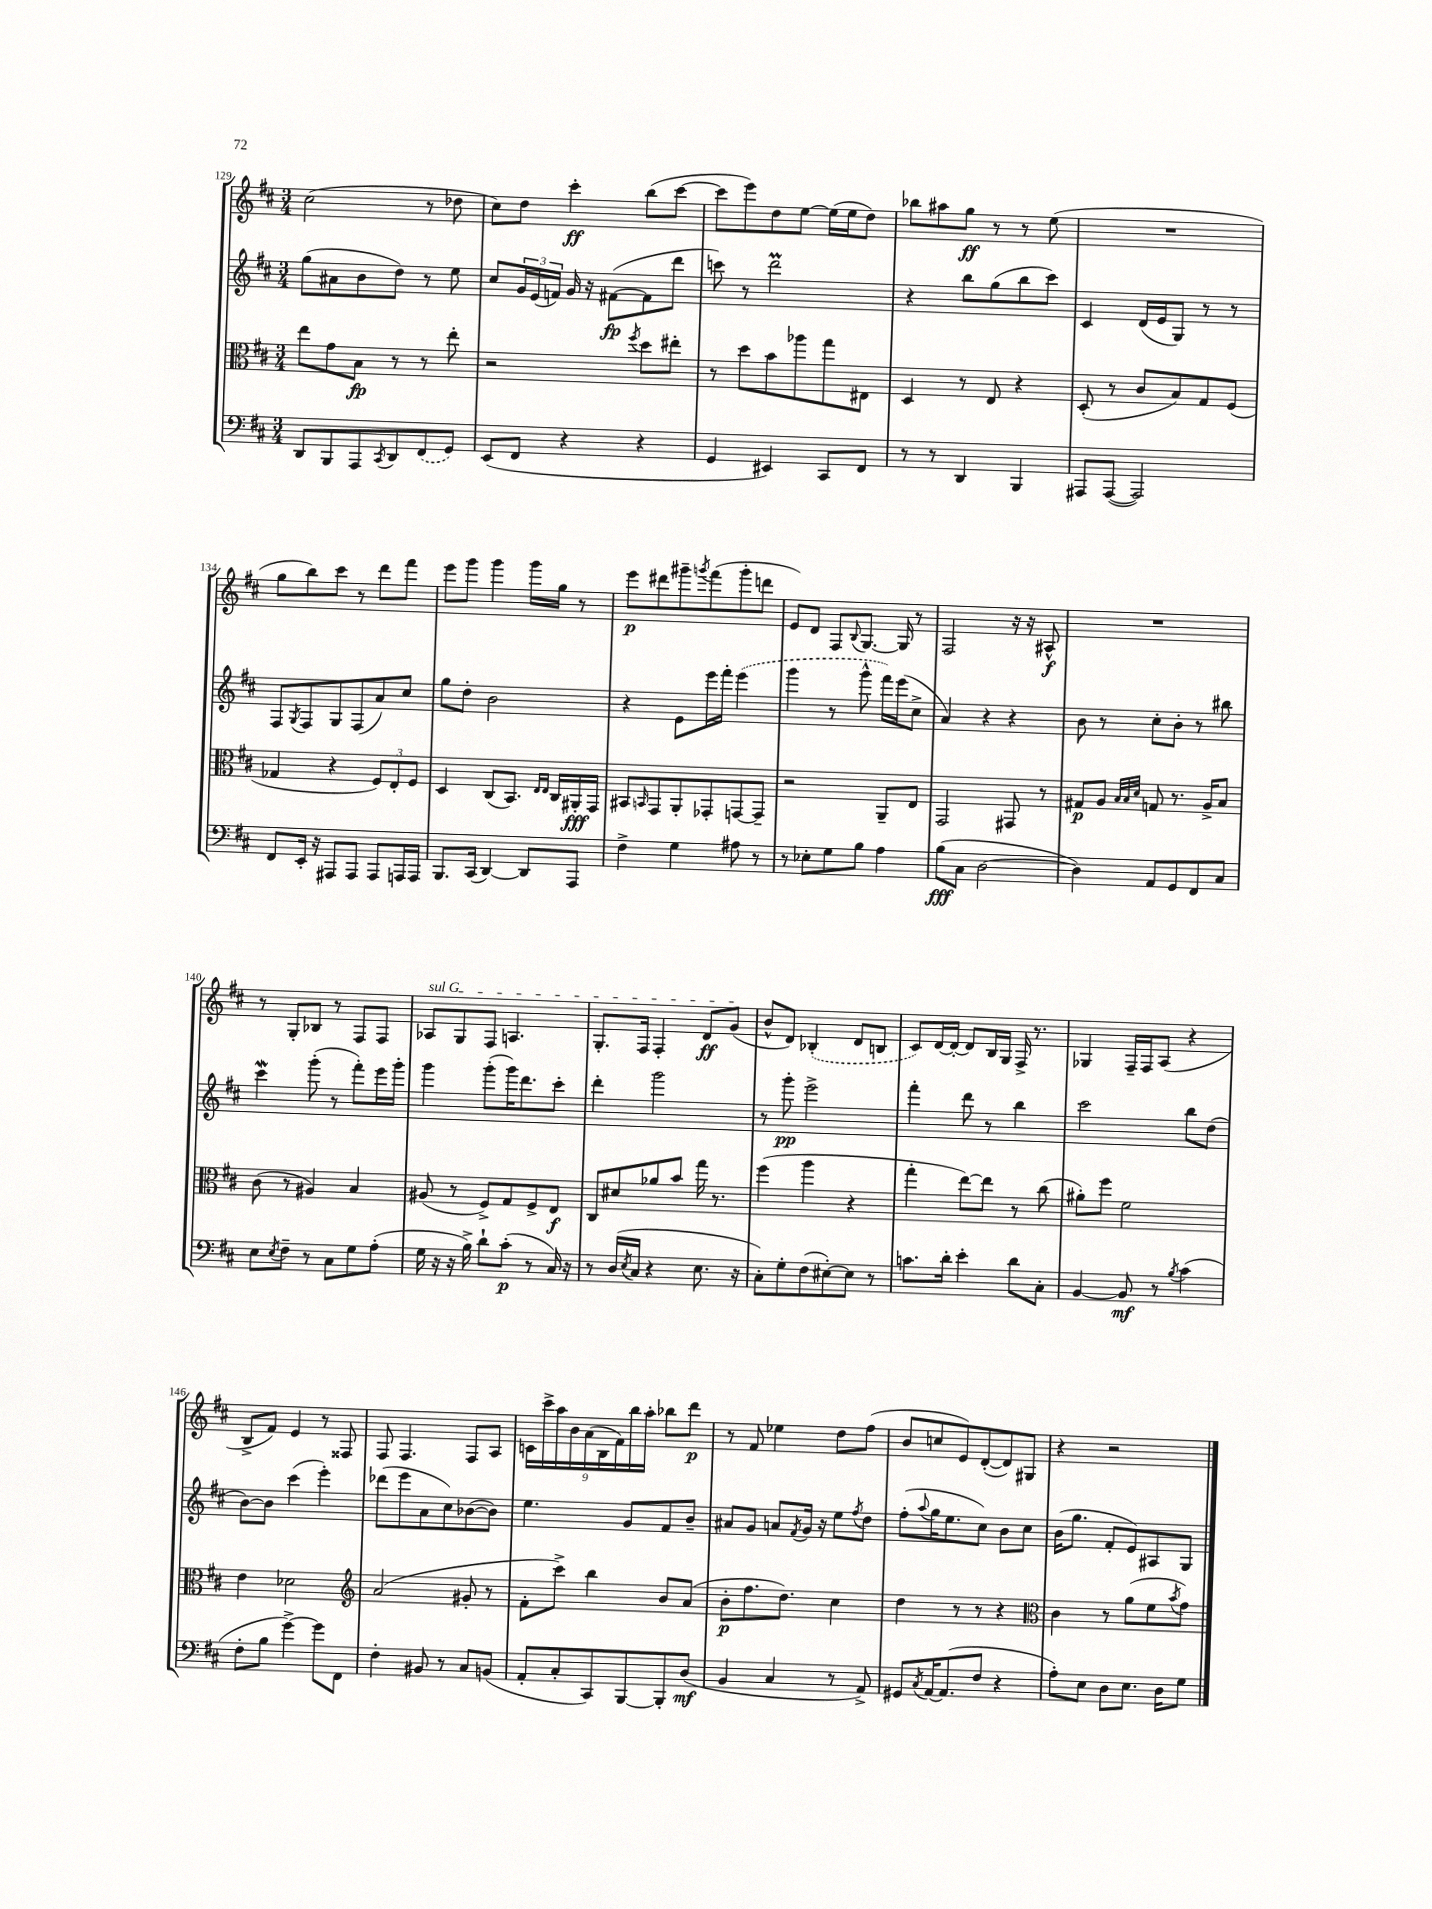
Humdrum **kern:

**kern	**kern	**kern	**kern
*staff4	*staff3	*staff2	*staff1
*clefF4	*clefC3	*clefG2	*clefG2
*k[f#c#]	*k[f#c#]	*k[f#c#]	*k[f#c#]
*M3/4	*M3/4	*M3/4	*M3/4
8DD	8ee	(8gg	(2cc#
8BBB	8g	8a#	.
8AAA	8B	8b	.
8qCC#	.	.	.
8DD	8r	8dd)	.
(8FF#	8r	8r	8r
8GG)	8ee'	8ee	8dd-
=	=	=	=
(8EE	2r	8cc#	8cc#)
8FF#	.	24g	8dd
.	.	(24e	.
.	.	24f)	.
4r	.	16g	4ccc#'
.	.	16r	.
.	.	([8f#	.
.	8qff#	.	.
4r	8dd	8f#]	(8bb
.	8ee#'	8ddd	[8ccc#
=	=	=	=
4GG	8r	8ccc)	8ccc#]
.	8dd	8r	8eee)
4EE#)	8b	2ddd	8dd
.	8aa-	.	[8ee
8CC#	8gg	.	(16ee]
.	.	.	16ee
8FF#	8E#	.	8dd)
=	=	=	=
8r	4D	4r	8bb-
8r	.	.	8aa#
4DD	8r	8bb	8gg
.	8E	(8gg	8r
4BBB	4r	8bb	8r
.	.	8ccc#)	(8ee
=	=	=	=
8AAA#	(8D'	4c#	2.r
([8AAA#	8r	.	.
2AAA#])	8c#	(16d	.
.	.	16e	.
.	8B)	8G)	.
.	8G	8r	.
.	(8F#	8r	.
=	=	=	=
8FF#	4G-	8F#	8gg
.	.	8qG	.
16EE'	.	8F#	8bb)
16r	.	.	.
8AAA#	4r	8G	8ccc#
8AAA#	.	(8F#	8r
8AAA#	12F#)	8a)	8ddd
.	12E'	.	.
16AAA	.	8cc#	8fff#
.	12F#	.	.
16AAA	.	.	.
=	=	=	=
8.BBB	4D	8gg	8eee
.	.	8dd'	8ggg
(16CC#	.	.	.
[4DD)	(8C#	2b	4ggg
.	8.BB)	.	.
8DD]	.	.	16ggg
.	16qqE	.	.
.	16qqE	.	.
.	16C#	.	16gg
8AAA	16AA#'	.	8r
.	16GG	.	.
=	=	=	=
4F#^	8BB#	4r	8eee
.	16qqBB	.	.
.	8GG	.	8ddd#
4G	8AA'	8e	8ggg#~
.	.	.	8qggg
.	8GG-'	16eee	(8fff#
.	.	16fff#'	.
8A#	[8GG	(4eee	8ggg'
8r	8GG~]	.	8ddd
=	=	=	=
8r	2r	4ggg	8e)
8E-'	.	.	8d
8G	.	8r	8F#
.	.	.	8qqB
8B	.	8ggg^^	[8.G
4A	8AA~	16fff#)	.
.	.	(16eee	16G]
.	8E	8cc#^	8r
=	=	=	=
(8B	2GG	4a)	2F#
8C#	.	.	.
[2D	.	4r	.
.	8GG#	4r	16r
.	.	.	16r
.	8r	.	8A#^^
=	=	=	=
4D])	8G#	8b	2.r
.	8A	8r	.
.	32qqB	.	.
.	32qqB	.	.
.	32qqd	.	.
8AA	8G	8cc#'	.
8GG	8.r	8b'	.
8FF#	.	8r	.
.	16A^	.	.
8C#	8B	8bb#	.
=	=	=	=
8E	(8c#	4ccc#	8r
8qE	.	.	.
8F#~	8r	.	8G'
8r	4A#)	(8ggg'	8B-
8C#	.	8r	8r
8G	4B	8fff#')	8F#
(8A'	.	16eee	8F#
.	.	16ggg'	.
=	=	=	=
16G	(8A#	4ggg	8A-
16r	.	.	.
16r	8r	.	8G
16B^)	.	.	.
8d`	8F#^)	(8ggg'	8F#
(8c#'	8G	16ggg)	4.A
.	.	8.ddd	.
8r	8F#^	.	.
16C#)	8E	8ccc#'	.
16r	.	.	.
=	=	=	=
8r	8C#	4ddd'	8.G'
(16D	8d#	.	.
8qE	.	.	.
16C#	.	.	16F#
4r	8a-	2ggg	4F#'
.	8b	.	.
8.E	16gg	.	8d
.	8.r	.	.
.	.	.	(8g
16r	.	.	.
=	=	=	=
8C#')	(4ff#	8r	8b^^
8G'	.	8ggg'	8d)
(8F#	4aa	2eee^	(4B-'
[8E#')	.	.	.
8E#]	4r	.	8d
8r	.	.	8B
=	=	=	=
8.c	4gg'	4fff#'	8c#)
.	.	.	[16d
16d'	.	.	16d'_
4e'	[8ee)	8ddd	8d]
.	8ee]	8r	16B
.	.	.	16G
8d	8r	4bb	16F#^
.	.	.	8.r
8C#'	(8cc#	.	.
=	=	=	=
[4BB	8a#')	2ccc#	4G-
.	8ff#	.	.
8BB]	2f#	.	16F#~
.	.	.	16F#
8r	.	.	(8A
8qB	.	.	.
(4c#	.	8bb	4r
.	.	(8dd	.
=	=	=	=
8F#'	4e	[8b)	8B^
8B	.	8b]	8f#)
[4g^)	2d-	(4ccc#	4e
8g]	.	4eee')	8r
8FF#	.	.	8F##
=	=	=	=
*	*clefG2	*	*
4F#'	(2a	(8ddd-	8F#
.	.	8eee	4.F#
8BB#	.	8a	.
8r	.	8cc#)	.
8C#	8g#'	([8b-	8F#
(8BB	8r	8b-])	8A
=	=	=	=
8AA'	8f#'	4.ee	18c
.	.	.	18ccc#^
.	.	.	18aa
8C#'	8ccc#^)	.	.
.	.	.	18b
.	.	.	(18a
8CC#)	4bb	.	.
.	.	.	18B
.	.	.	18f#)
[8BBB	.	8g	.
.	.	.	18bb
.	.	.	18aa'
8BBB']	8b	8f#	8bb-
(8D	(8a	8b~	8ddd
=	=	=	=
4BB	8b'	8a#	8r
.	8.ff#	8g	8f#
4C#	.	8a	4ee-
.	8.dd)	.	.
.	.	8qf#	.
.	.	16g	.
.	.	16r	.
8r	4cc#	8ee	8dd
.	.	8qff#	.
8AA^)	.	8dd	(8ff#
=	=	=	=
8GG#	4dd	(8ff#'	8b
8qC#	.	8qqaa	.
[16AA	.	16gg	8cc
(8.AA]	.	8.ee	.
.	8r	.	8e)
8F#	8r	8cc#)	([8d'
4r	4r	8b	8d])
.	.	8cc#	8G#
=	=	=	=
*	*clefC3	*	*
8A')	4c#	(16b	4r
.	.	8.gg	.
8E	.	.	.
8D	8r	8f#'	2r
8.E	(8a	8e)	.
.	8f#	8A#	.
16D	.	.	.
.	8qb	.	.
8G	8g)	8G	.
==	==	==	==
*-	*-	*-	*-
